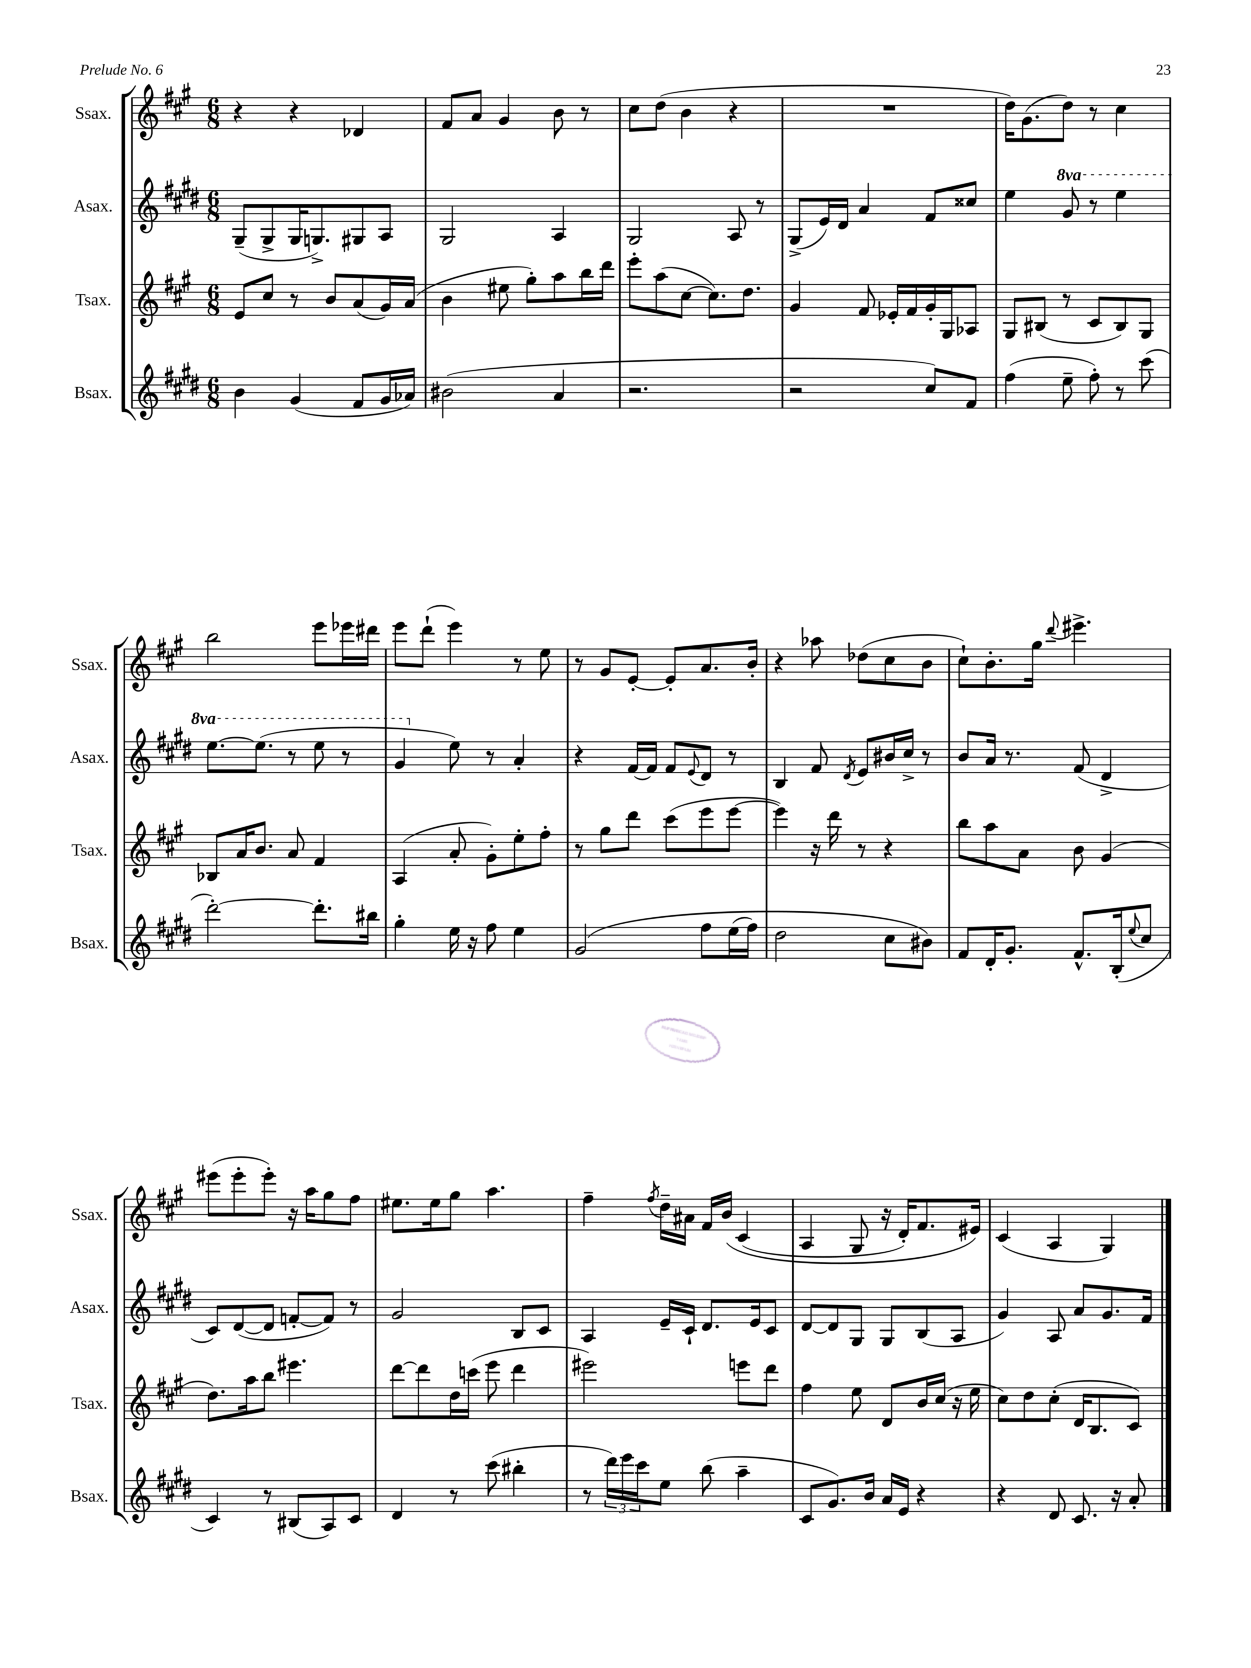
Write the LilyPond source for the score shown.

<<
\new StaffGroup <<
\new Staff = "s0" \with { instrumentName = "Ssax." shortInstrumentName = "Ssax." } {
    \clef treble \key a \major \numericTimeSignature \time 6/8
    r4 r4 des'4 |
    fis'8 a'8 gis'4 b'8 r8 |
    cis''8 d''8( b'4 r4 |
    R2. |
    d''16) gis'8.( d''8) r8 cis''4 |
    b''2 e'''8 ees'''16 dis'''16 |
    e'''8 d'''8-!( e'''4) r8 e''8 |
    r8 gis'8 e'8~-. e'8-. a'8. b'16-. |
    r4 aes''8 des''8( cis''8 b'8 |
    cis''8-!) b'8.-. gis''16 \appoggiatura { d'''8 } eis'''4.-> |
    eis'''8( eis'''8-. eis'''8-.) r16 a''16 gis''8 fis''8 |
    eis''8. eis''16 gis''8 a''4. |
    fis''4-- \acciaccatura { fis''8 } d''16-- ais'16 fis'16 b'16\( cis'4( |
    a4 gis8 r16 d'16-.) fis'8. eis'16\) |
    cis'4( a4 gis4) \bar "|." |
}
\new Staff = "s1" \with { instrumentName = "Asax." shortInstrumentName = "Asax." } {
    \clef treble \key e \major \numericTimeSignature \time 6/8 \set Staff.ottavationMarkups = #ottavation-simple-ordinals
    gis8--( gis8-> gis16 g8.->) gis8 a8 |
    gis2 a4 |
    gis2 a8 r8 |
    gis8->( e'16) dis'16 a'4 fis'8 cisis''8 |
    e''4 \ottava #1 gis''8 r8 e'''4 |
    e'''8.~ e'''8.( r8 e'''8 r8 |
    gis''4 \ottava #0 e''8) r8 a'4-. |
    r4 fis'16~ fis'16 fis'8 \appoggiatura { e'8 } dis'8 r8 |
    b4 fis'8 \acciaccatura { dis'8 } e'8 bis'16 cis''16-> r8 |
    b'8 a'16 r8. fis'8( dis'4-> |
    cis'8) dis'8~( dis'8 f'8~-. f'8) r8 |
    gis'2 b8 cis'8 |
    a4 e'16-- cis'16-! dis'8. e'16 cis'8 |
    dis'8~ dis'8 gis8 gis8 b8( a8 |
    gis'4) a8 a'8 gis'8. fis'16 \bar "|." |
}
\new Staff = "s2" \with { instrumentName = "Tsax." shortInstrumentName = "Tsax." } {
    \clef treble \key a \major \numericTimeSignature \time 6/8
    e'8 cis''8 r8 b'8 a'8( gis'16) a'16( |
    b'4 eis''8 gis''8-.) a''8 b''16 d'''16 |
    e'''8-. a''8( cis''8~ cis''8.) d''8. |
    gis'4 fis'8 ees'16-. fis'16 gis'16-. gis16 aes8 |
    gis8 bis8( r8 cis'8 bis8) gis8 |
    bes8 a'16 b'8. a'8 fis'4 |
    a4( a'8-. gis'8-.) e''8-. fis''8-. |
    r8 gis''8 d'''8 cis'''8( e'''8 e'''8~ |
    e'''4) r16 d'''16 r8 r4 |
    b''8 a''8 a'8 b'8 gis'4( |
    d''8.) a''16 b''8 eis'''4. |
    d'''8~ d'''8 d''16 c'''16( e'''8 d'''4 |
    eis'''2) e'''8 d'''8 |
    fis''4 e''8 d'8 b'16 cis''16( r16 e''16 |
    cis''8) d''8 cis''8-.( d'16 b8. cis'8) \bar "|." |
}
\new Staff = "s3" \with { instrumentName = "Bsax." shortInstrumentName = "Bsax." } {
    \clef treble \key e \major \numericTimeSignature \time 6/8
    b'4 gis'4( fis'8 gis'16 aes'16) |
    bis'2( a'4 |
    r2. |
    r2 cis''8) fis'8 |
    fis''4( e''8-- fis''8-.) r8 cis'''8( |
    dis'''2~-.) dis'''8.-. bis''16 |
    gis''4-. e''16 r16 fis''8 e''4 |
    gis'2\( fis''8 e''16( fis''16) |
    dis''2 cis''8 bis'8\) |
    fis'8 dis'16-. gis'8.-. fis'8.-^ b16-.( \appoggiatura { e''8 } cis''8 |
    cis'4) r8 bis8( a8) cis'8 |
    dis'4 r8 cis'''8( bis''4-. |
    r8 \tuplet 3/2 { dis'''16) e'''16 cis'''16 } e''8 b''8( a''4-- |
    cis'8 gis'8.) b'16 a'16 e'16 r4 |
    r4 dis'8 cis'8. r16 a'8-. \bar "|." |
}
>>
>>
\layout { \context { \Score \remove "Bar_number_engraver" } }
